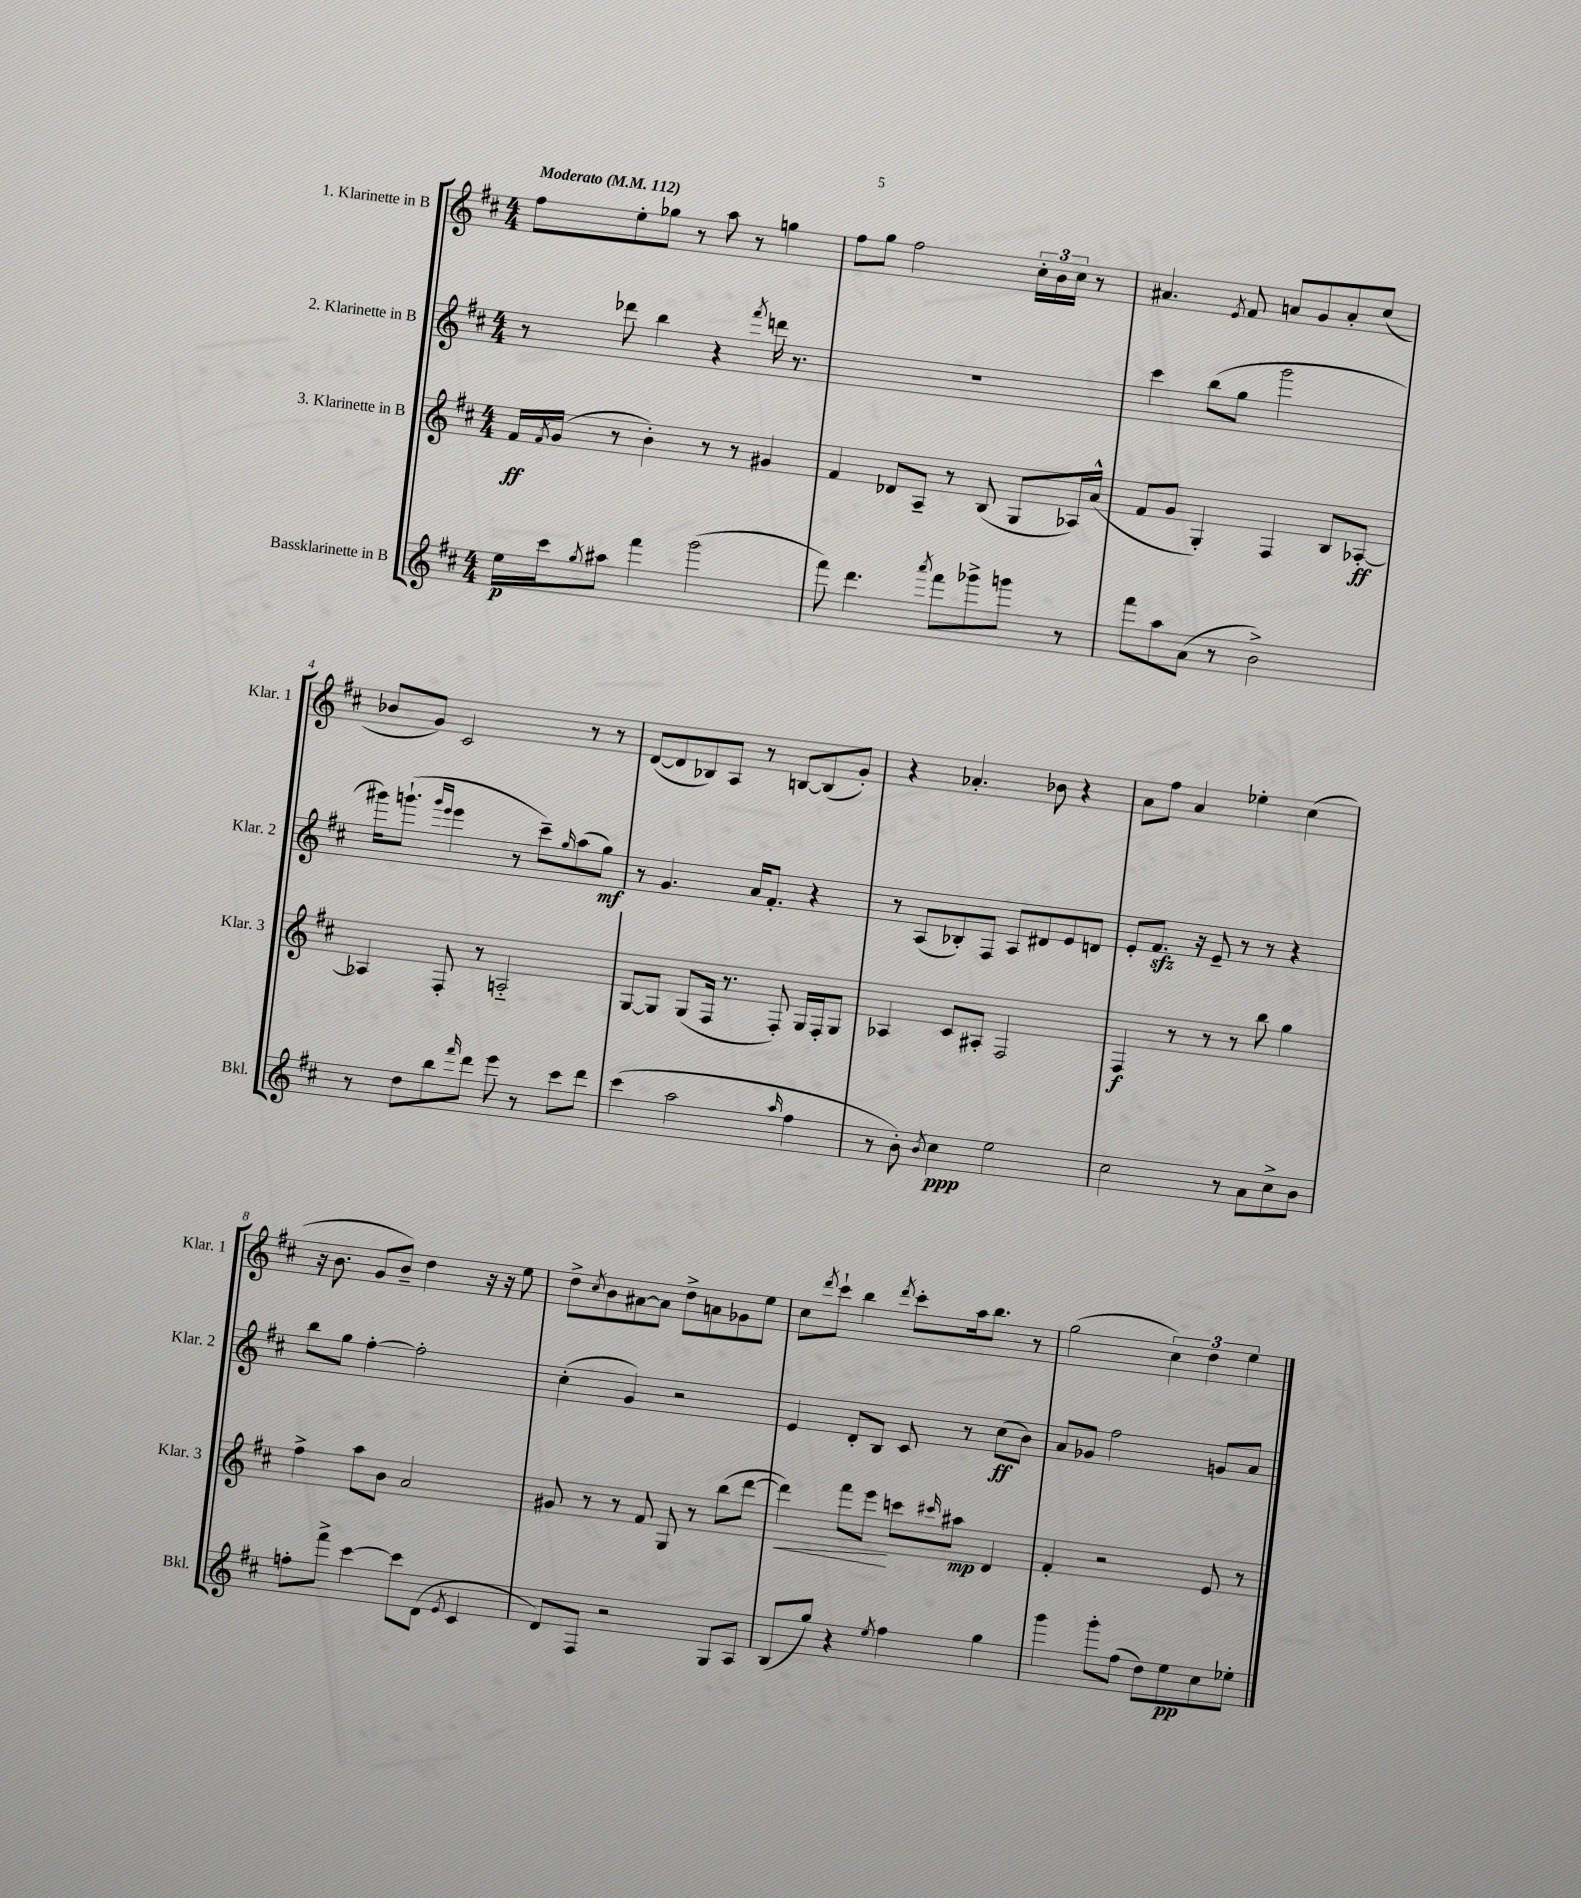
<<
\new StaffGroup <<
\new Staff = "s0" \with { instrumentName = "1. Klarinette in B" shortInstrumentName = "Klar. 1" } {
    \clef treble \key d \major \numericTimeSignature \time 4/4 \tempo "Moderato" 4 = 112
    fis''8 e''8-. ges''8 r8 a''8 r8 g''4 |
    fis''8 g''8 fis''2 \tuplet 3/2 { cis''16-. b'16 cis''16 } r8 |
    ais'4. \acciaccatura { e'8 } fis'8 a'8 g'8 a'8-. cis''8( |
    bes'8 g'8) cis'2 r8 r8 |
    d'8~( d'8 bes8) a8 r8 b8~ b8( g'8-.) |
    r4 aes'4.-. bes'8 r4 |
    a'8 fis''8 a'4 ees''4-. cis''4( |
    r16 b'8. g'8 b'8--) d''4 r16 r16 e''8 |
    d''8-> \acciaccatura { cis''8 } b'8 ais'8~ ais'8 d''8-> a'8 ges'8 e''8 |
    cis''8 \acciaccatura { d'''8 } cis'''8-! b''4 \acciaccatura { d'''8 } cis'''8-. a''16 b''8. r8 |
    g''2( \tuplet 3/2 { cis''4) d''4 e''4 } \bar "|." |
}
\new Staff = "s1" \with { instrumentName = "2. Klarinette in B" shortInstrumentName = "Klar. 2" } {
    \clef treble \key d \major \numericTimeSignature \time 4/4
    r8 des'''8 b''4 r4 \acciaccatura { fis'''8 } d'''16 r8. |
    R1 |
    cis'''4 b''8( g''8 g'''2 |
    gis'''16) g'''8.-!( \grace { g'''16 e'''16 } e'''4 r8 cis'''8--) \grace { g''16 } a''8( g''8\mf) |
    r8 g'4. a'16 fis'8.-. r4 |
    r8 a8( bes8-.) fis8 a8 dis'8 e'8 d'8 |
    e'8-. fis'8.\sfz r16 e'8-- r8 r8 r4 |
    b''8 g''8 fis''4~-. fis''2-. |
    cis''4-.( g'4) r2 |
    e'4 d'8-. b8 cis'8 r8 cis''8\ff( b'8) |
    a'8 ges'8 fis''2 g'8 a'8 \bar "|." |
}
\new Staff = "s2" \with { instrumentName = "3. Klarinette in B" shortInstrumentName = "Klar. 3" } {
    \clef treble \key d \major \numericTimeSignature \time 4/4
    fis'16\ff \acciaccatura { fis'8 } g'16( r8 b'4-.) r8 r8 gis'4 |
    fis'4 des'8 a8-- r8 b8( g8 aes16) a'16-^( |
    fis'8 g'8 g4-.) fis4 b8 aes8~-.\ff |
    aes4 fis8-. r8 a2-_ |
    g8~ g8 g8( fis16 r8. fis8-.) g16 fis16-. g8 |
    aes4 cis'8 ais8-. fis2 |
    fis4\f r8 r8 r8 b''8 g''4 |
    fis''4-> a''8 b'8 a'2 |
    gis'8 r8 r8 fis'8 g8 r8 b''8( d'''8~ |
    d'''4\<) fis'''8 e'''8\! c'''8 \grace { cis'''16 } ais''8\mp d'4 |
    fis'4-. r2 e'8 r8 \bar "|." |
}
\new Staff = "s3" \with { instrumentName = "Bassklarinette in B" shortInstrumentName = "Bkl." } {
    \clef treble \key d \major \numericTimeSignature \time 4/4
    e''16\p cis'''16 \acciaccatura { g''8 } ais''8 fis'''4 g'''2( |
    fis'''8) d'''4. \acciaccatura { a'''8 } fis'''8 ges'''8-> g'''8 r8 |
    fis'''8 a''8 a'8( r8 b'2->) |
    r8 d''8 b''8 \grace { fis'''16 } d'''8 e'''8 r8 cis'''8 d'''8 |
    cis'''4( a''2 \grace { a''16 } fis''4 |
    r8 b'8-.) \acciaccatura { b'8 } cis''4\ppp e''2 |
    cis''2 r8 a'8 cis''8-> b'8 |
    f''8-. fis'''8-> cis'''4~ cis'''8 d'8( \acciaccatura { e'8 } cis'4 |
    d'8) fis8 r2 g8 a8 |
    b8( g''8) r4 \acciaccatura { e''8 } fis''4 g''4 |
    g'''4 g'''8-. fis''8( d''8) e''8\pp cis''8 ees''8-. \bar "|." |
}
>>
>>
